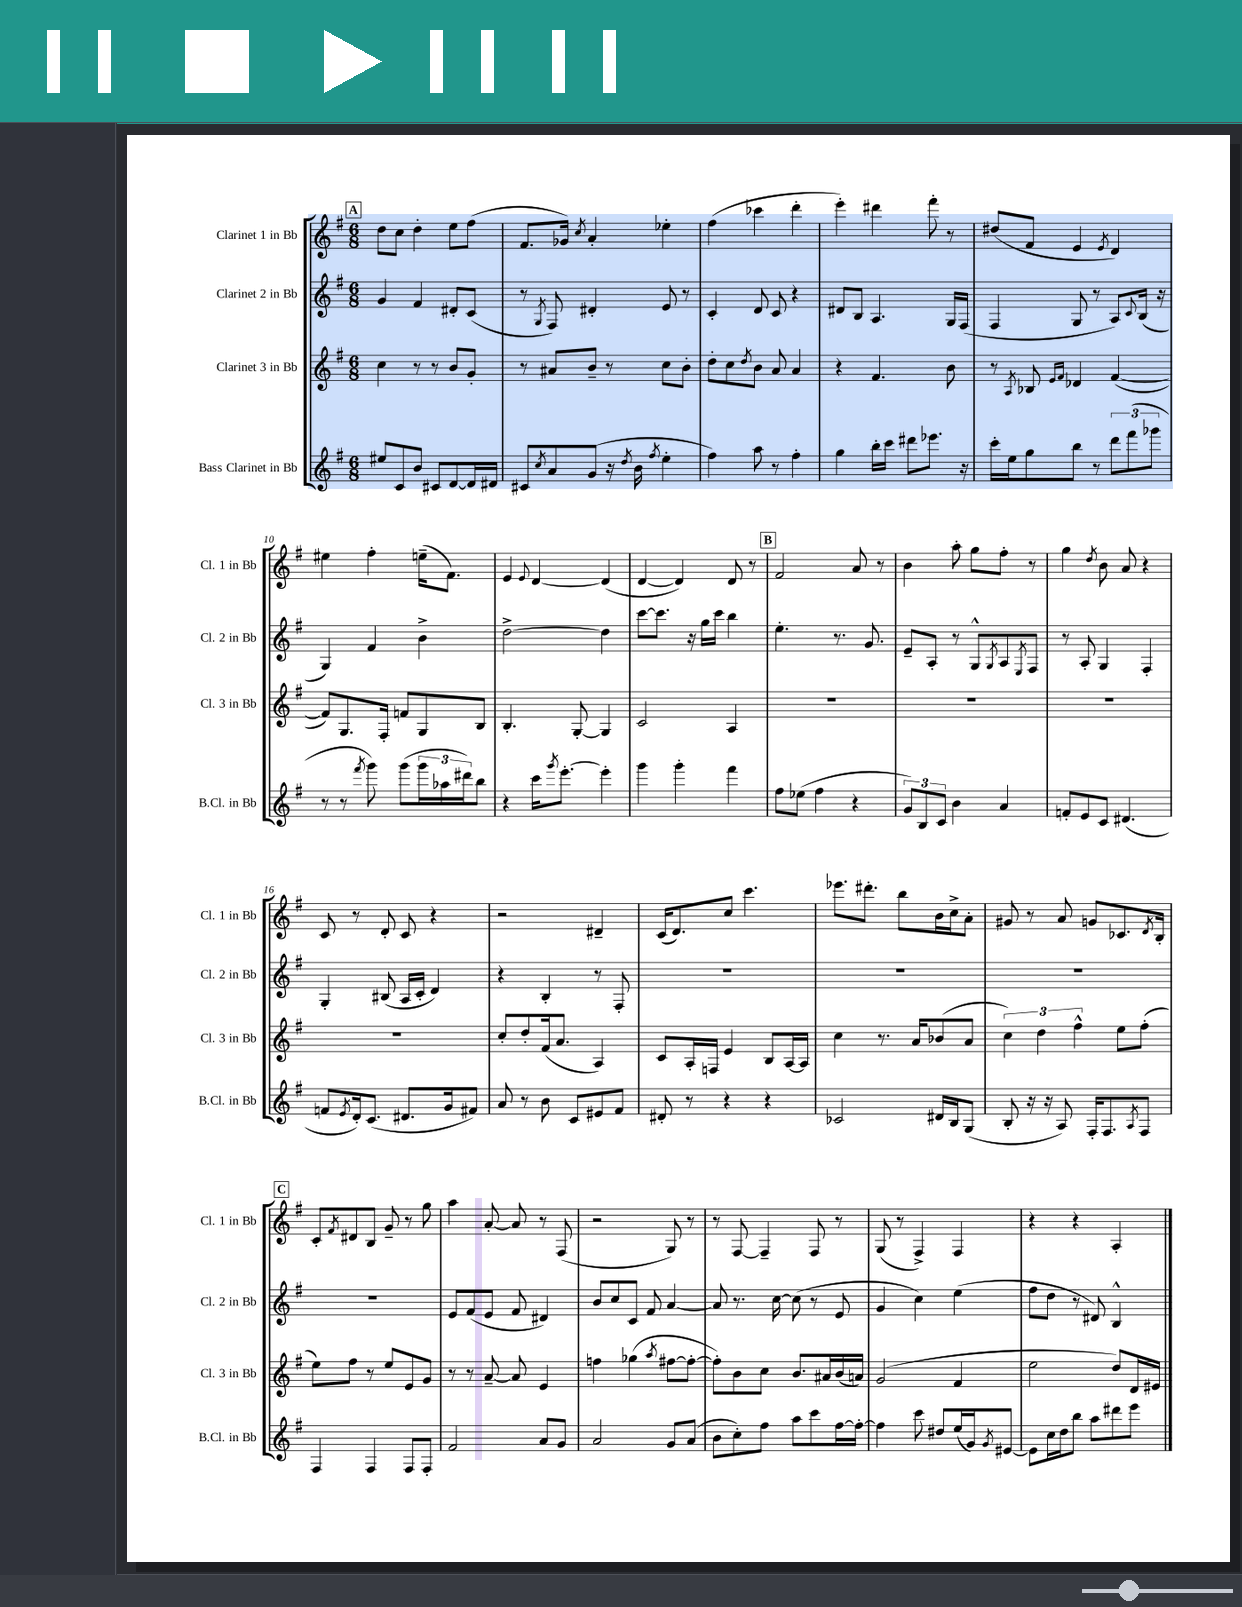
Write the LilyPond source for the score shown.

<<
\new StaffGroup <<
\new Staff = "s0" \with { instrumentName = "Clarinet 1 in Bb" shortInstrumentName = "Cl. 1 in Bb" } {
    \clef treble \key g \major \numericTimeSignature \time 6/8
    \mark \markup { \box "A" } d''8 c''8 d''4-. e''8 fis''8( |
    fis'8. ges'16) \acciaccatura { c''8 } a'4-. ees''4-. |
    fis''4( ces'''4 d'''4-. |
    e'''4-.) dis'''4 fis'''8-. r8 |
    dis''8( fis'8 e'4 \acciaccatura { e'8 } d'4) |
    eis''4 fis''4-. e''16--( fis'8.) |
    e'4 \appoggiatura { e'8 } d'4~ d'4( |
    d'4~ d'4) d'8 r8 |
    \mark \markup { \box "B" } fis'2 a'8 r8 |
    b'4 a''8-. g''8 fis''8-. r8 |
    g''4 \acciaccatura { d''8 } b'8 a'8 r4 |
    c'8 r8 d'8-. c'8 r4 |
    r2 dis'4-- |
    c'16( d'8.) c''8 c'''4. |
    ees'''8. dis'''8.-. b''8 b'16 c''16-> a'8-. |
    gis'8 r8 a'8 g'8 ces'8. \acciaccatura { d'8 } b16-. |
    \mark \markup { \box "C" } c'8-. \acciaccatura { fis'8 } dis'8 b8 g'8-- r8 g''8 |
    a''4 a'8~-. a'8 r8 fis8( |
    r2 g8) r8 |
    r8 fis8~ fis4-- fis8 r8 |
    g8( r8 fis4->) fis4 |
    r4 r4 a4-. \bar "|." |
}
\new Staff = "s1" \with { instrumentName = "Clarinet 2 in Bb" shortInstrumentName = "Cl. 2 in Bb" } {
    \clef treble \key g \major \numericTimeSignature \time 6/8
    \mark \markup { \box "A" } g'4 fis'4 dis'8-. c'8( |
    r8 \acciaccatura { g8 } fis8) dis'4-. e'8 r8 |
    c'4-. d'8 c'8 r4 |
    dis'8 b8 a4. g16 fis16( |
    fis4 g8 r8 a8) \appoggiatura { c'8 } b16( r16 |
    g4) fis'4 b'4-> |
    d''2~-> d''4 |
    c'''8~ c'''8. r16 g''16 c'''16 b''4 |
    \mark \markup { \box "B" } e''4.-. r8. g'8. |
    e'8-- a8-. r8 g8-^ \acciaccatura { g8 } a8 \acciaccatura { e8 } fis8 |
    r8 a8-. g4 fis4-. |
    g4-. bis8( a16 c'16-. d'4) |
    r4 b4-. r8 fis8-. |
    R2. |
    R2. |
    R2. |
    \mark \markup { \box "C" } R2. |
    e'8 fis'8( e'8 fis'8 dis'4) |
    b'8 c''8 c'8 fis'8 a'4~ |
    a'8 r8. c''16~ c''8( r8 e'8 |
    g'4 c''4) e''4( |
    fis''8 d''8 r8 dis'8) b4-^ \bar "|." |
}
\new Staff = "s2" \with { instrumentName = "Clarinet 3 in Bb" shortInstrumentName = "Cl. 3 in Bb" } {
    \clef treble \key g \major \numericTimeSignature \time 6/8
    \mark \markup { \box "A" } c''4 r8 r8 b'8 g'8-. |
    r8 ais'8 b'8-- r8 c''8 b'8-. |
    d''8-. c''8 \acciaccatura { d''8 } b'8 a'8 a'4 |
    r4 fis'4. b'8 |
    r8 \acciaccatura { a8 } bes8 \grace { e'16 fis'16 } des'4 fis'4~( |
    fis'8) g8. fis16-. f'8 g8 b8 |
    b4.-. g8~-. g4 |
    c'2 a4 |
    \mark \markup { \box "B" } R2. |
    R2. |
    R2. |
    R2. |
    c''8-. d''8-. fis'16( a'8. a4) |
    c'8 a16-. f16 e'4 b8 a16~ a16 |
    c''4 r8. a'16 bes'8( a'8 |
    \tuplet 3/2 { c''4) d''4 fis''4-^ } e''8 fis''8-.( |
    \mark \markup { \box "C" } e''8) fis''8 r8 e''8 e'8 g'8 |
    r8 r8 a'8~-- a'8 e'4 |
    f''4 ges''4( \acciaccatura { a''8 } fis''8~ fis''8~-. |
    fis''8-.) b'8 c''8 b'8. ais'16 b'16( a'16) |
    g'2( fis'4 |
    e''2 d''8) d'16 eis'16 \bar "|." |
}
\new Staff = "s3" \with { instrumentName = "Bass Clarinet in Bb" shortInstrumentName = "B.Cl. in Bb" } {
    \clef treble \key g \major \numericTimeSignature \time 6/8
    \mark \markup { \box "A" } eis''8 c'8 b'8 cis'8 d'8~ d'16 dis'16 |
    cis'8 \acciaccatura { c''8 } a'8 g'8( r16 \acciaccatura { d''8 } b'16 \acciaccatura { fis''8 } e''4-. |
    fis''4) a''8 r8 fis''4-. |
    g''4 b''16-. c'''16 dis'''8 ees'''8. r16 |
    c'''16-. e''16 g''8 b''8 r8 \tuplet 3/2 { d'''8 fis'''8( ges'''8 } |
    r8 r8 \acciaccatura { fis'''8 } g'''8) g'''8( \tuplet 3/2 { g'''16 aes''16 dis'''16) } b''8 |
    r4 c'''16 \acciaccatura { g'''8 } e'''8.~-. e'''4-. |
    g'''4 g'''4-. fis'''4 |
    \mark \markup { \box "B" } fis''8 ees''8( fis''4 r4 |
    \tuplet 3/2 { g'8) b8 c'8 } b'4 a'4 |
    f'8-. e'8 c'8 dis'4.( |
    f'8 \acciaccatura { e'8 } d'16-.) c'8.( dis'8. g'16 fis'8) |
    a'8 r8 b'8 c'8 eis'8 fis'8 |
    dis'8-. r8 r4 r4 |
    ces'2 dis'16 b16 g8( |
    b8-. r16 r16 a8) fis16-. fis8. \acciaccatura { a8 } fis8 |
    \mark \markup { \box "C" } fis4 fis4 fis8 fis8-. |
    fis'2 a'8 g'8 |
    a'2 g'8 a'8( |
    b'8 c''8-.) fis''8 a''8 c'''8 fis''16~ fis''16~-. |
    fis''4 c'''8 dis''8 e''16( g'16) \acciaccatura { g'8 } eis'8~ |
    eis'8 c''16 d''16 b''8 a''8 dis'''8 e'''8 \bar "|." |
}
>>
>>
\layout { \context { \Score currentBarNumber = #5 } }
